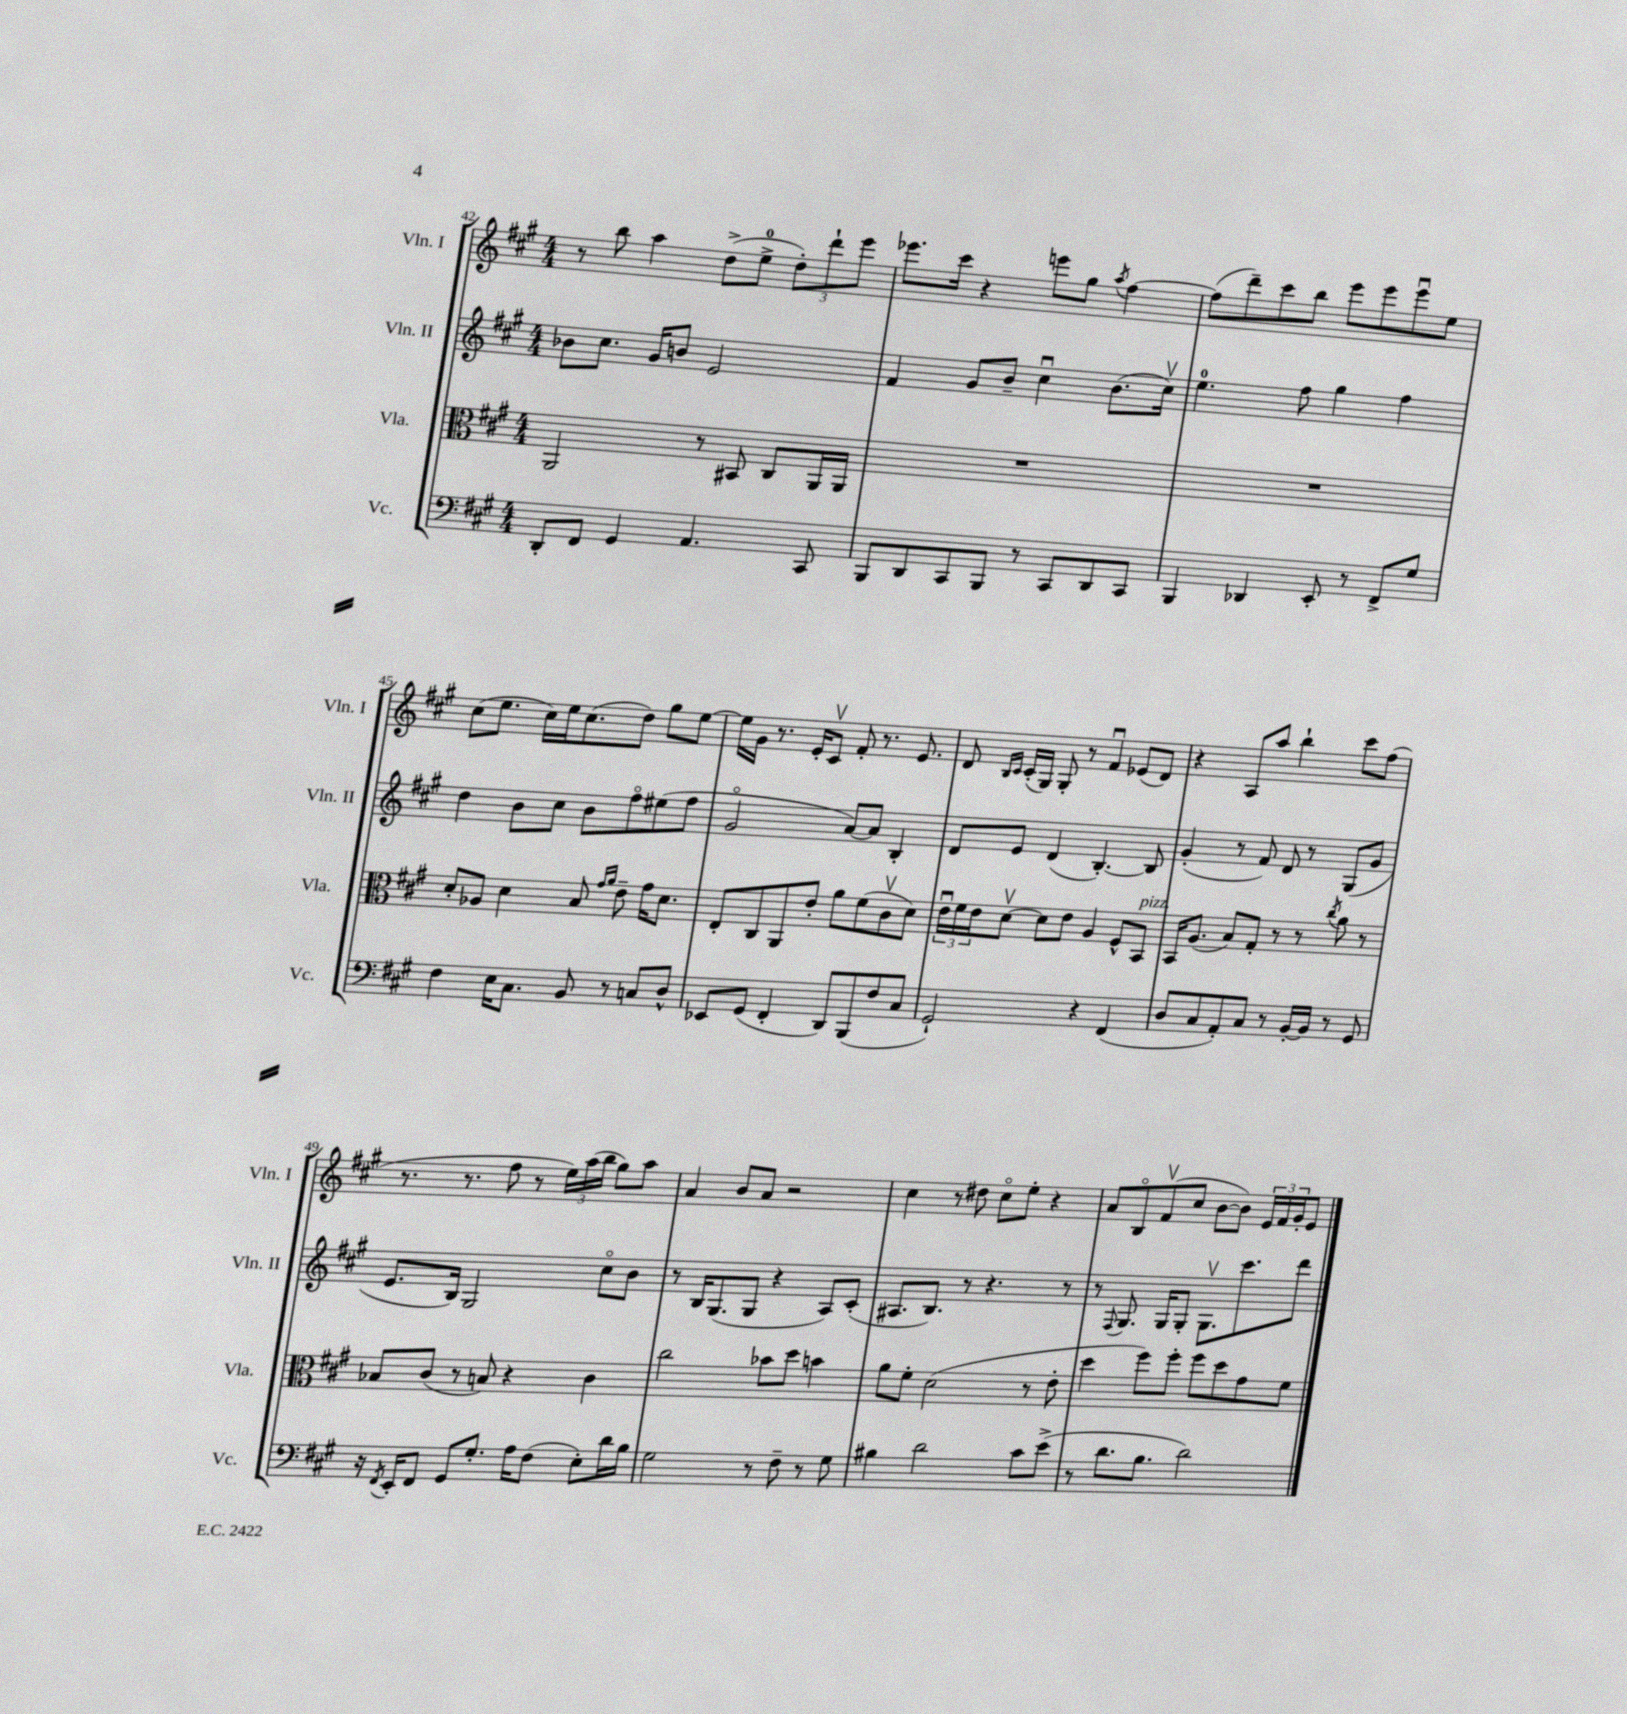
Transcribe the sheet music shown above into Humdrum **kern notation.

**kern	**kern	**kern	**kern
*staff4	*staff3	*staff2	*staff1
*clefF4	*clefC3	*clefG2	*clefG2
*k[f#c#g#]	*k[f#c#g#]	*k[f#c#g#]	*k[f#c#g#]
*M4/4	*M4/4	*M4/4	*M4/4
8DD'	2AA	8b-	8r
8FF#	.	8.cc#	8bb
4GG#	.	.	4aa
.	.	16g#	.
.	.	8b	.
4.AA	8r	2e	(8dd^
.	8BB#	.	8ee^
.	8C#	.	12dd')
.	.	.	12ddd`
8CC#	16AA	.	.
.	.	.	12eee
.	16AA	.	.
=	=	=	=
8BBB	1r	4f#	8.eee-
8DD	.	.	.
.	.	.	16ccc#
8CC#	.	8g#	4r
8BBB	.	8b~	.
8r	.	4cc#u	8eee
8CC#	.	.	8gg#
.	.	.	8qaa
8DD	.	(8.b	[4ff#
8CC#	.	.	.
.	.	16cc#v)	.
=	=	=	=
4BBB	1r	4.ee	(8ff#]
.	.	.	8ddd~)
4DD-	.	.	8ccc#
.	.	8ff#	8bb
8EE'	.	4gg#	8eee
8r	.	.	8eee
8FF#^	.	4ff#	8eeeu
8G#	.	.	8ee
=	=	=	=
4F#	8d'	4dd	(8cc#
.	8A-	.	8.ee
16E	4d	8b	.
8.C#	.	.	16cc#)
.	.	8cc#	16ee
.	.	.	(8.cc#
8BB	8B	8b	.
.	16qqg#	.	.
.	16qqa	.	.
8r	8e~	8ff#o	8dd)
8C	16g#	(8ee#	8gg#
.	8.d	.	.
8D^^	.	8ff#	[8ee
=	=	=	=
8EE-	8E'	2g#o	16ee]
.	.	.	16g#
(8GG#	8C#	.	8.r
4FF#'	8AA	.	.
.	.	.	16e'
.	8e'	.	8c#v
8DD)	8a	[8a)	8f#'
(8BBB	(8f#	8a]	8.r
8F#	8c#v	4B'	.
.	.	.	8.e
8C#	8d)	.	.
=	=	=	=
2GG#`)	24eu	8d	8d
.	24f#	.	.
.	24e	.	.
.	.	.	16qqB
.	.	.	16qqc#
.	[8dv	8e	(16c#'
.	.	.	16G#)
.	8d]	(4d	8G#'
.	8e	.	8r
4r	4A	[4.B')	4f#u
(4FF#	8F#^^	.	(8e-
.	8BB	8B]	8d)
=	=	=	=
8D	16BB	(4g#'	4r
.	(8.A	.	.
8C#	.	.	.
8AA')	8B)	8r	8A
8C#	8G#'	8f#)	8aa
8r	8r	8d	4bb`
[16BB'	8r	8r	.
16BB]	.	.	.
.	8qcc#	.	.
8r	8a	(8G#	8ccc#
8GG#	8r	8g#	(8ff#
=	=	=	=
16r	8B-	8.e	8.r
8qFF#	.	.	.
16EE'	.	.	.
8FF#	(8c#	.	.
.	.	16B)	8.r
8GG#	8r	2G#	.
8.G#'	8B)	.	8ff#
.	4r	.	8r
16A	.	.	.
(8F#	.	.	24ee)
.	.	.	(24aa
.	.	.	24bb
8E')	4c#	8cc#o	8gg#)
16d	.	8b	8aa
16B	.	.	.
=	=	=	=
2G#	2cc#	8r	4a
.	.	16B	.
.	.	(8.G#	.
.	.	.	8b
.	.	8G#	8a
8r	8b-	4r	2r
8F#~	8dd	.	.
8r	4b	8A)	.
8G#	.	(8c#'	.
=	=	=	=
4B#	8a	8.A#	4cc#
.	8f#'	.	.
.	.	8.B)	.
2d	(2d	.	8r
.	.	8r	8dd#
.	.	4.r	8cc#o
.	.	.	8ee'
8c#	8r	.	4r
(8e^	8e'	8r	.
=	=	=	=
8r	4dd	8r	8a
.	.	8qqF#	.
8.d	.	8.G#	8Bo
.	8ff#)	.	(8f#v
8.B	.	16G#	.
.	8ff#'	8G#'	8cc#
2d)	8ff#	8.G#v	[8b
.	8dd	.	8b])
.	.	8.ccc#	.
.	8g#	.	24e
.	.	.	24f#
.	.	.	24g#'
.	8f#	8ddd	8e
==	==	==	==
*-	*-	*-	*-
